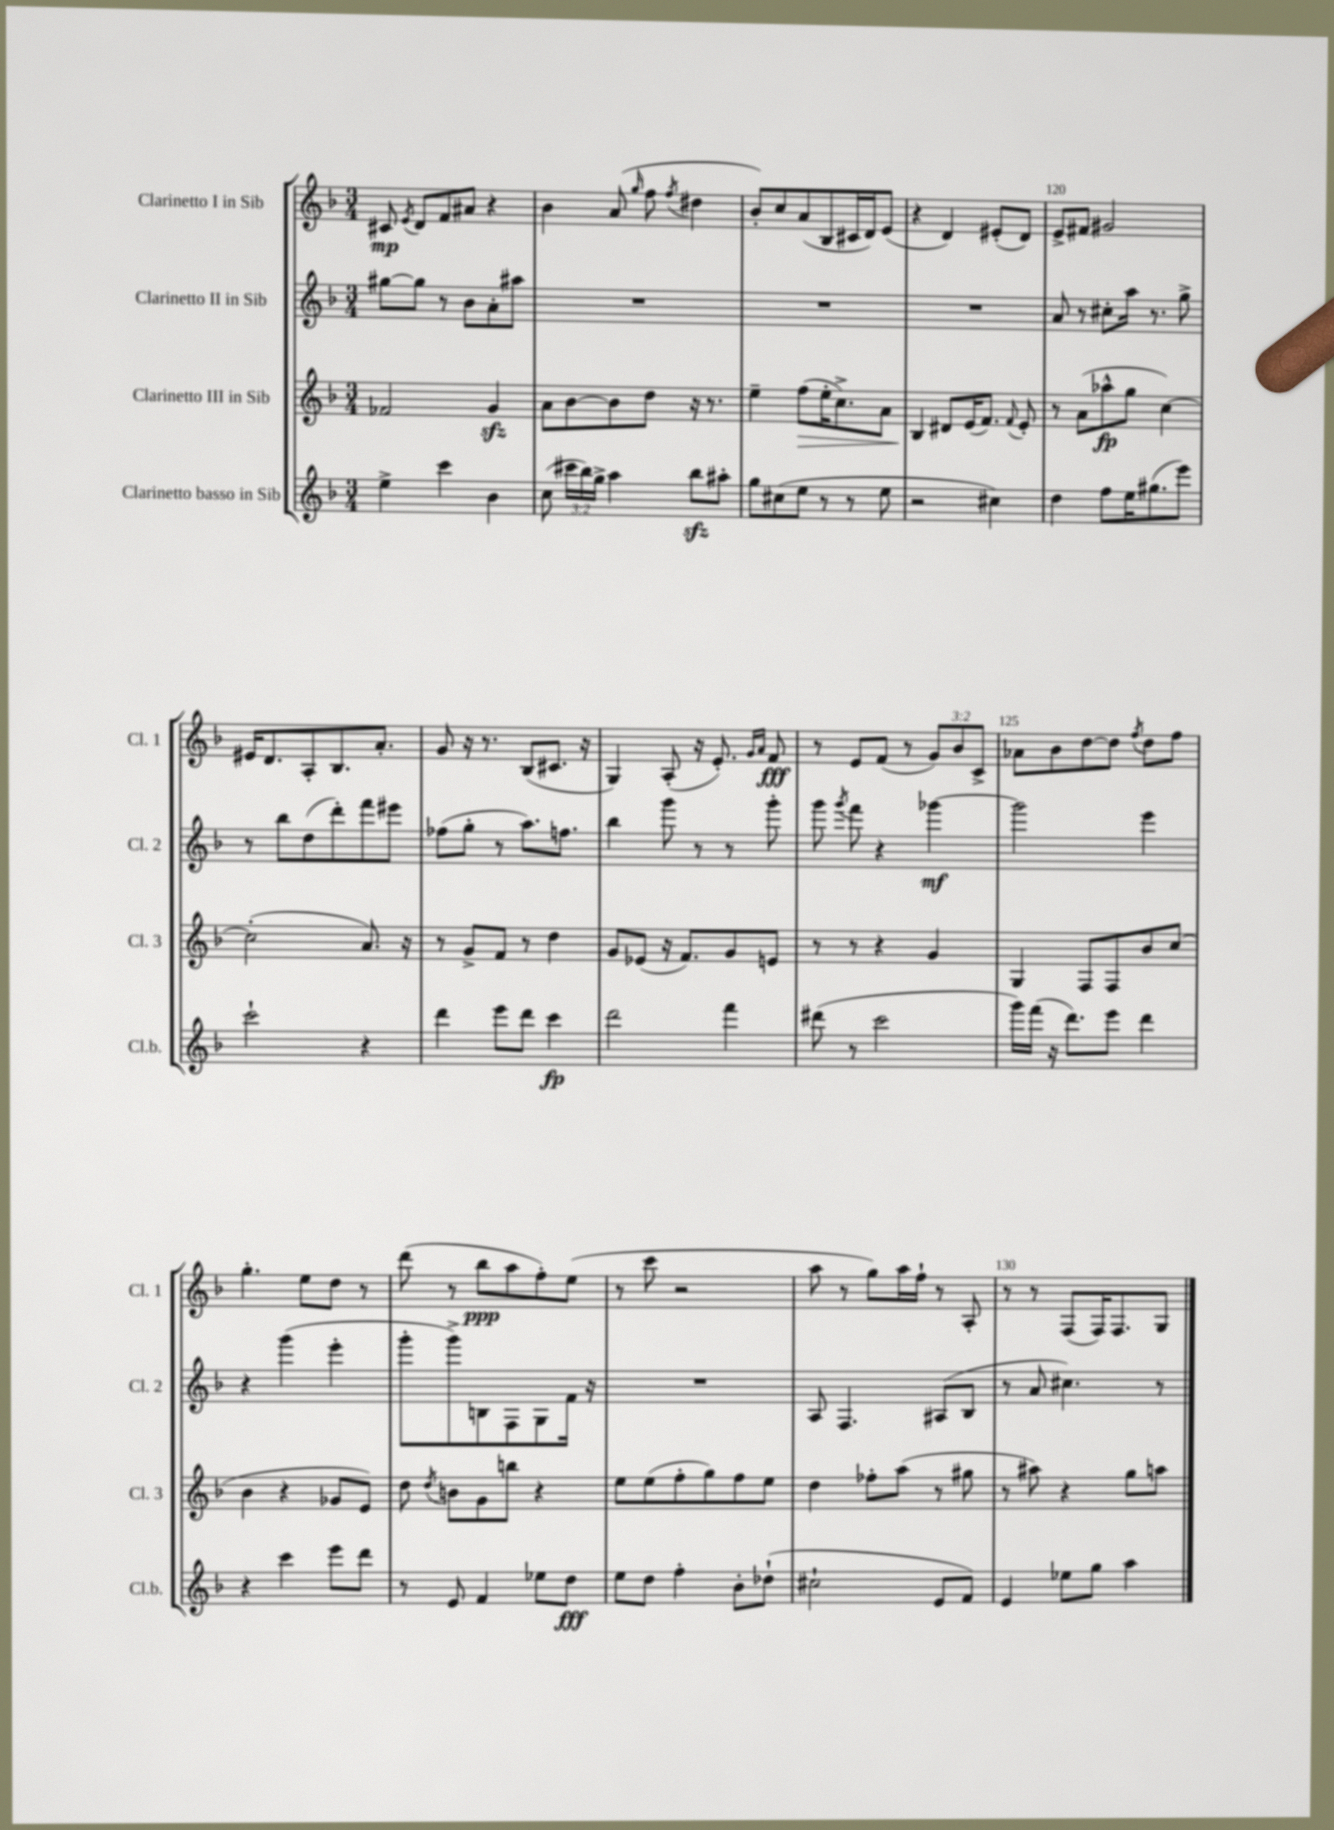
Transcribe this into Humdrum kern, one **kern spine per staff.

**kern	**kern	**kern	**kern
*staff4	*staff3	*staff2	*staff1
*clefG2	*clefG2	*clefG2	*clefG2
*k[b-]	*k[b-]	*k[b-]	*k[b-]
*M3/4	*M3/4	*M3/4	*M3/4
4ee^	2f-	[8gg#	8c#
.	.	.	8qe
.	.	8gg#]	8d
4ccc	.	8r	8f
.	.	8b-	8a#
4b-	4g	8a'	4r
.	.	8aa#	.
=	=	=	=
(8cc	8a	2.r	4b-
24ccc#	[8b-	.	.
24bb-)	.	.	.
24gg^	.	.	.
4aa	8b-]	.	(8a
.	.	.	16qqgg
.	8dd	.	8ff
.	.	.	8qff
8bb-	16r	.	4dd#
.	8.r	.	.
8aa#'	.	.	.
=	=	=	=
8gg	4ee~	2.r	8b-')
(8cc#	.	.	8cc
8ee	(8ff	.	(8a
8r	16ee'	.	8B-
.	8.cc^)	.	.
8r	.	.	16c#
.	.	.	16d)
8ee	8a	.	(8e
=	=	=	=
2r	4B-	2.r	4r
.	8d#	.	4d)
.	(16e	.	.
.	8.f)	.	.
4cc#)	.	.	(8e#'
.	8qqf	.	.
.	8e'	.	8d)
=	=	=	=
4dd	8r	8a	8e^
.	(8a	8r	8f#
8ff	8aa-^^	8cc#'	2g#
16ee	8gg	16aa	.
(8.gg#	.	8.r	.
.	[4cc)	.	.
8eee)	.	8gg^	.
=	=	=	=
2ccc`	(2cc']	8r	16e#
.	.	.	8.d
.	.	8bb-	.
.	.	(8dd	8A'
.	.	8ddd')	8.B-
4r	8.a)	8fff	.
.	.	.	8.a'
.	.	8eee#	.
.	16r	.	.
=	=	=	=
4ddd	8r	(8ff-	8g
.	8g^	8gg'	16r
.	.	.	8.r
8eee	8f	8r	.
8ddd	8r	8.aa)	(8B-
4ccc	4dd	.	8.c#
.	.	8.ff	.
.	.	.	16r
=	=	=	=
2ddd	8g	4bb-	4G)
.	(8e-	.	.
.	16r	8ggg	(8A'
.	8.f)	.	.
.	.	8r	16r
.	.	.	8.e')
4fff	8g	8r	.
.	.	.	16qqg
.	.	.	16qqa
.	8e	8ggg'	8f
=	=	=	=
(8ddd#	8r	8ggg	8r
.	.	8qggg	.
8r	8r	8fff	8e
2ccc	4r	4r	(8f
.	.	.	8r
.	4g	[4ggg-	12g)
.	.	.	12b-
.	.	.	12c^
=	=	=	=
16ggg)	4G	2ggg-]	8a-
(16fff	.	.	.
16r	.	.	8b-
8.ddd)	.	.	.
.	8F	.	[8dd
8eee	8F	.	8dd]
.	.	.	8qff
4ddd	8b-	4eee	8dd
.	(8cc	.	8ff
=	=	=	=
4r	4b-	4r	4.gg'
4ccc	4r	(4ggg	.
.	.	.	8ee
8eee	8g-	4eee'	8dd
8ddd	8e)	.	8r
=	=	=	=
8r	8dd	8ggg'	(8ddd
.	8qdd	.	.
8e	8b	8ggg^)	8r
4f	8g	8B	8bb-
.	8bb	8F	8aa
8ee-	4r	8G	8ff')
8dd	.	16f	(8ee
.	.	16r	.
=	=	=	=
8ee	8ee	2.r	8r
8dd	(8ee	.	8ccc
4ff'	8ff'	.	2r
.	8gg)	.	.
8b-'	8ff	.	.
(8dd-`	8ee	.	.
=	=	=	=
2cc#`	4dd	8A	8aa
.	.	4.F	8r
.	8ff-'	.	8gg)
.	(8aa	.	16aa
.	.	.	16ff`
8e	8r	(8A#	8r
8f)	8gg#	8B-	8A'
=	=	=	=
4e	8r	8r	8r
.	8aa#)	8a	8r
8ee-	4r	4.cc#)	(8F
8gg	.	.	16F)
.	.	.	8.F
4aa	8gg	.	.
.	8aa	8r	8G
==	==	==	==
*-	*-	*-	*-
